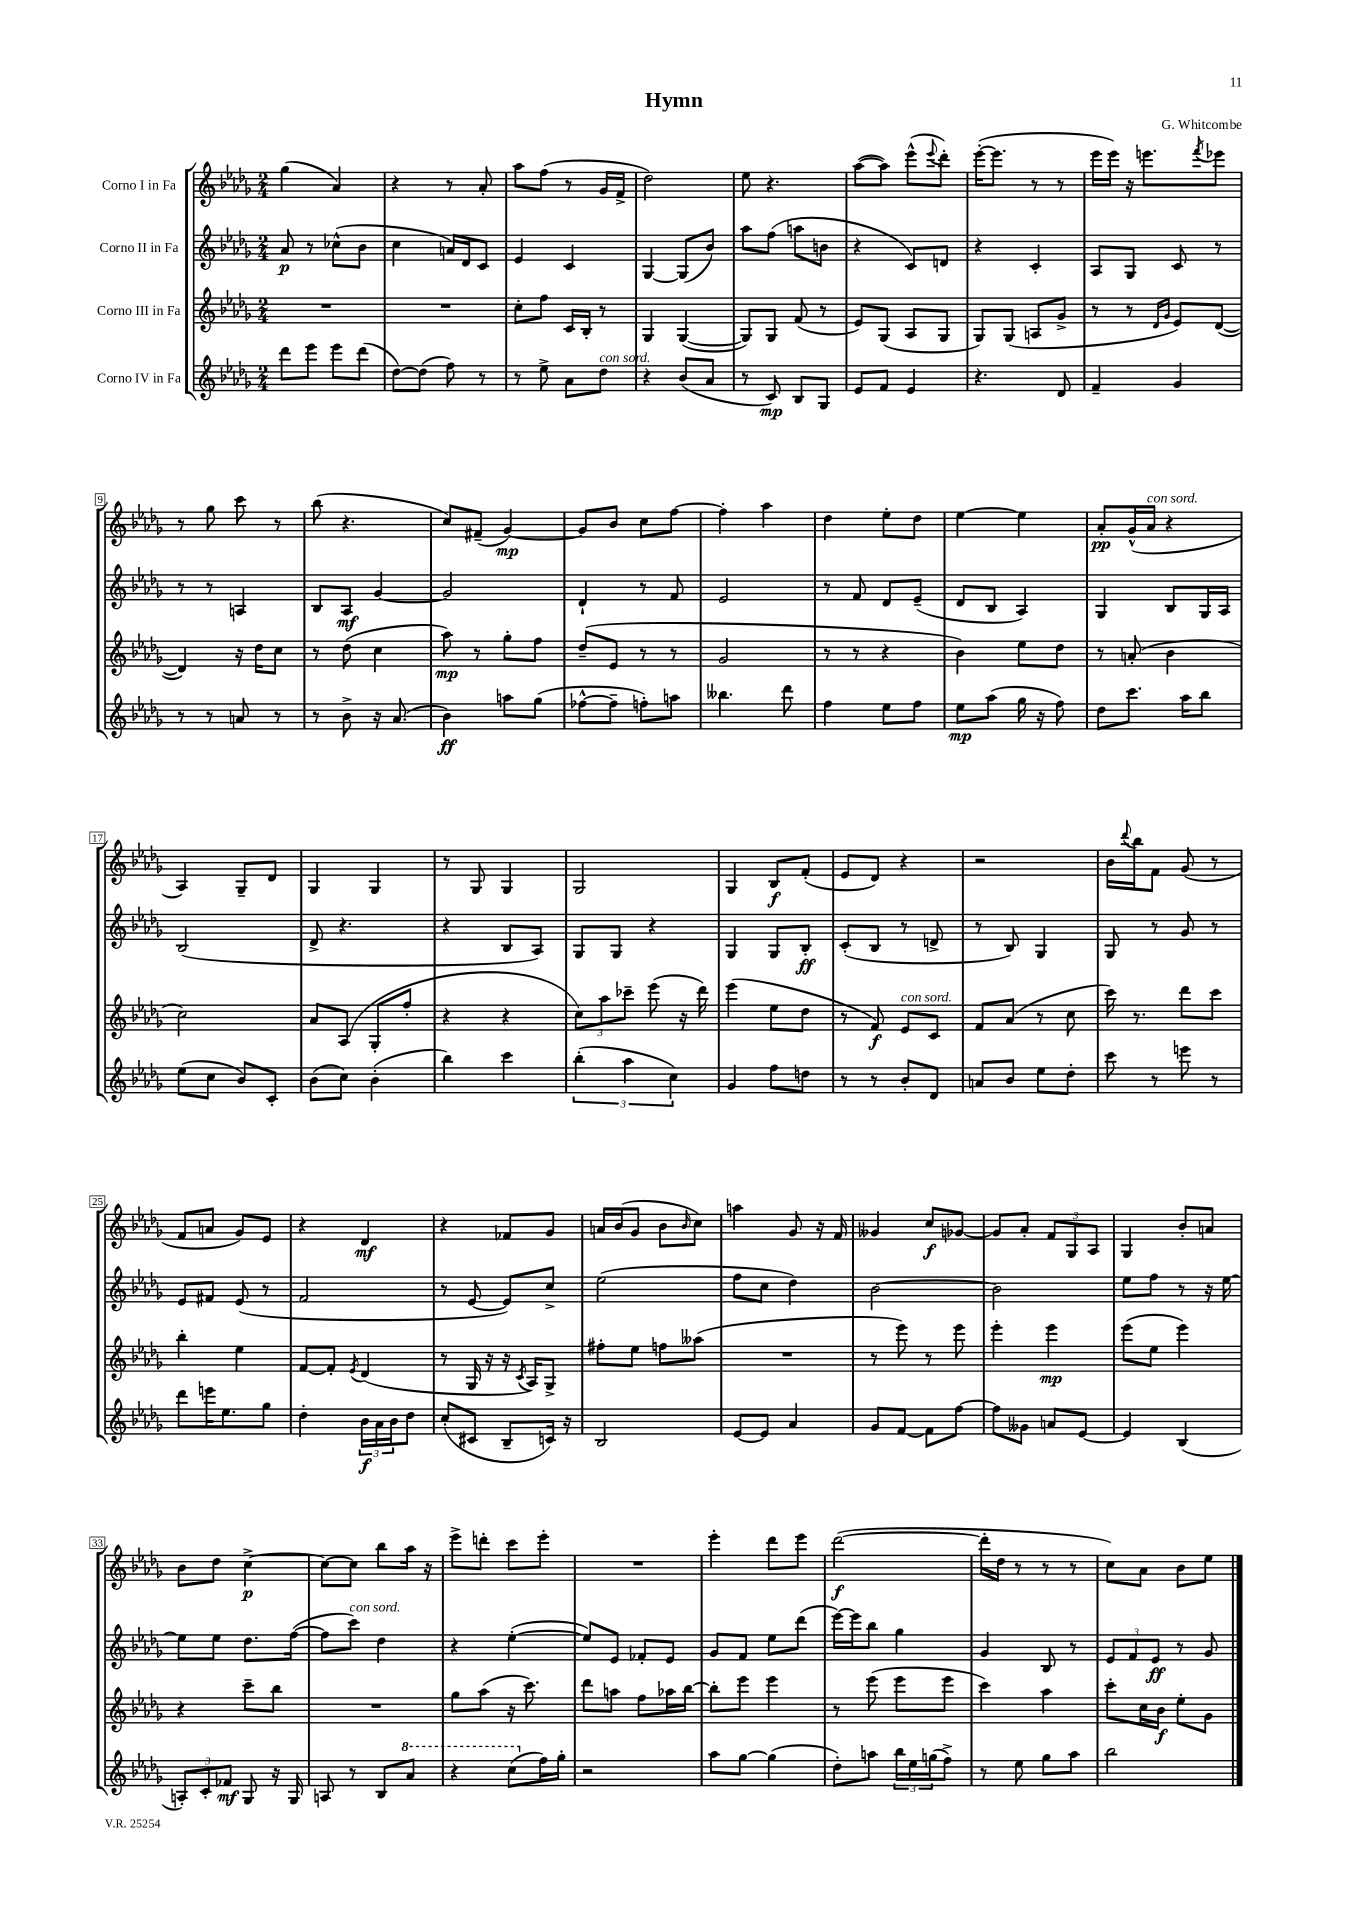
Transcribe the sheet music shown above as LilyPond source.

\header { title = "Hymn" composer = "G. Whitcombe" }
<<
\new StaffGroup <<
\new Staff = "s0" \with { instrumentName = "Corno I in Fa" } {
    \clef treble \key des \major \numericTimeSignature \time 2/4
    ges''4( aes'4) |
    r4 r8 aes'8-. |
    aes''8 f''8( r8 ges'16 f'16-> |
    des''2) |
    ees''8 r4. |
    aes''8~( aes''8) ees'''8-^( \appoggiatura { ees'''8 } des'''8-.) |
    ees'''16~-.( ees'''8. r8 r8 |
    ees'''16 ees'''16) r16 e'''8. \acciaccatura { f'''8 } ees'''8 |
    r8 ges''8 c'''8 r8 |
    bes''8( r4. |
    c''8) fis'8--( ges'4~\mp) |
    ges'8 bes'8 c''8 f''8~ |
    f''4-. aes''4 |
    des''4 ees''8-. des''8 |
    ees''4~ ees''4 |
    aes'8-.\pp ges'16-^( aes'16^\markup { \italic "con sord." } r4 |
    aes4) ges8-- des'8 |
    ges4 ges4 |
    r8 ges8 ges4 |
    ges2 |
    ges4 bes8\f f'8-.( |
    ees'8 des'8) r4 |
    r2 |
    bes'16 \appoggiatura { des'''8 } bes''16 f'8 ges'8( r8 |
    f'8 a'8 ges'8) ees'8 |
    r4 des'4\mf |
    r4 fes'8 ges'8 |
    a'16 bes'16( ges'8 bes'8 \grace { bes'16 } c''8) |
    a''4 ges'8 r16 f'16 |
    geses'4 c''8\f ges'8~ |
    ges'8 aes'8-. \tuplet 3/2 { f'8 ges8 aes8 } |
    ges4 bes'8-. a'8 |
    bes'8 des''8 c''4~->\p |
    c''8~ c''8 bes''8 aes''16 r16 |
    ees'''8-> d'''8-. c'''8 ees'''8-. |
    R2 |
    ees'''4-. des'''8 ees'''8 |
    des'''2~\f( |
    des'''16-. des''16 r8 r8 r8 |
    c''8) aes'8 bes'8 ees''8 \bar "|." |
}
\new Staff = "s1" \with { instrumentName = "Corno II in Fa" } {
    \clef treble \key des \major \numericTimeSignature \time 2/4
    aes'8\p r8 ces''8-^( bes'8 |
    c''4 a'16) des'16 c'8 |
    ees'4 c'4 |
    ges4~ ges8( bes'8) |
    aes''8 f''8( a''8 b'8 |
    r4 c'8) d'8 |
    r4 c'4-. |
    aes8 ges8 c'8 r8 |
    r8 r8 a4 |
    bes8 aes8\mf ges'4~ |
    ges'2 |
    des'4-! r8 f'8 |
    ees'2 |
    r8 f'8 des'8 ees'8--( |
    des'8 bes8 aes4) |
    ges4 bes8 ges16 aes16 |
    bes2( |
    des'8-> r4. |
    r4 bes8 aes8) |
    ges8 ges8 r4 |
    ges4 ges8 bes8-.\ff |
    c'8-.( bes8 r8 d'8-> |
    r8 bes8) ges4 |
    ges8 r8 ges'8 r8 |
    ees'8 fis'8 ees'8( r8 |
    f'2 |
    r8 ees'8~ ees'8) c''8-> |
    ees''2( |
    f''8 c''8 des''4) |
    bes'2~ |
    bes'2 |
    ees''8 f''8 r8 r16 ees''16~ |
    ees''8 ees''8 des''8. f''16~( |
    f''8 c'''8^\markup { \italic "con sord." }) des''4 |
    r4 ees''4~-.( |
    ees''8) ees'8 fes'8-. ees'8 |
    ges'8 f'8 ees''8 des'''8( |
    ees'''16~) ees'''16 bes''8 ges''4 |
    ges'4 bes8 r8 |
    \tuplet 3/2 { ees'8 f'8 ees'8\ff } r8 ges'8 \bar "|." |
}
\new Staff = "s2" \with { instrumentName = "Corno III in Fa" } {
    \clef treble \key des \major \numericTimeSignature \time 2/4
    R2 |
    R2 |
    c''8-. f''8 c'16 bes16-. r8 |
    ges4 ges4~( |
    ges8) ges8 f'8( r8 |
    ees'8) ges8( aes8 ges8 |
    ges8) ges8( a8 ges'8-> |
    r8 r8 \grace { des'16 ges'16 } ees'8) des'8~( |
    des'4) r16 des''16 c''8 |
    r8 des''8( c''4 |
    aes''8\mp) r8 ges''8-. f''8 |
    des''8--( ees'8 r8 r8 |
    ges'2 |
    r8 r8 r4 |
    bes'4) ees''8 des''8 |
    r8 a'8-.( bes'4 |
    c''2) |
    aes'8 aes8( ges8-. f''8-. |
    r4 r4 |
    \tuplet 3/2 { c''8) aes''8 ces'''8-- } ees'''8( r16 des'''16) |
    ees'''4( ees''8 des''8 |
    r8 f'8\f) ees'8^\markup { \italic "con sord." } c'8 |
    f'8 aes'8( r8 c''8 |
    c'''16) r8. des'''8 c'''8 |
    bes''4-. ees''4 |
    f'8~ f'8-. \acciaccatura { ees'8 } des'4( |
    r8 ges16 r16 r16 \acciaccatura { c'8 } aes16) ges8-> |
    fis''8-. ees''8 f''8 aeses''8( |
    R2 |
    r8 ees'''8) r8 ees'''8 |
    ees'''4-. ees'''4\mp |
    ees'''8( ees''8 ees'''4) |
    r4 c'''8-- bes''8 |
    R2 |
    ges''8 aes''8( r16 c'''8.) |
    des'''8 a''8 f''8 aes''16 bes''16~ |
    bes''8-. ees'''8 ees'''4 |
    r8 ees'''8( ees'''8 ees'''8 |
    c'''4) aes''4 |
    c'''8-. c''16 bes'16\f ees''8-. ges'8 \bar "|." |
}
\new Staff = "s3" \with { instrumentName = "Corno IV in Fa" } {
    \clef treble \key des \major \numericTimeSignature \time 2/4
    des'''8 ees'''8 ees'''8 des'''8( |
    des''8~) des''8( f''8) r8 |
    r8 ees''8-> aes'8 des''8^\markup { \italic "con sord." } |
    r4 bes'8( aes'8 |
    r8 c'8\mp) bes8 ges8 |
    ees'8 f'8 ees'4 |
    r4. des'8 |
    f'4-- ges'4 |
    r8 r8 a'8 r8 |
    r8 bes'8-> r16 aes'8.( |
    bes'4\ff) a''8 ges''8( |
    fes''8~-^ fes''8-- f''8-.) a''8 |
    beses''4. des'''8 |
    f''4 ees''8 f''8 |
    ees''8\mp aes''8( ges''16 r16 f''8) |
    des''8 c'''8. aes''16 bes''8 |
    ees''8( c''8 bes'8) c'8-. |
    bes'8( c''8) bes'4-.( |
    bes''4) c'''4 |
    \tuplet 3/2 { bes''4-.( aes''4 c''4) } |
    ges'4 f''8 d''8 |
    r8 r8 bes'8-. des'8 |
    a'8 bes'8 ees''8 des''8-. |
    c'''8 r8 e'''8 r8 |
    des'''8 e'''16 ees''8. ges''8 |
    des''4-. \tuplet 3/2 { bes'16\f aes'16 bes'16 } des''8 |
    c''8-.( cis'8 bes8-- c'16) r16 |
    bes2 |
    ees'8~ ees'8 aes'4 |
    ges'8 f'8~ f'8 f''8~ |
    f''8 geses'8 a'8 ees'8~ |
    ees'4 bes4( |
    \tuplet 3/2 { a8-.) c'8-. fes'8\mf } ges8 r16 ges16 |
    a8 r8 bes8 \ottava #1 aes''8 |
    r4 c'''8( \ottava #0 f''16) ges''16-. |
    r2 |
    aes''8 ges''8~ ges''4( |
    des''8-.) a''8 \tuplet 3/2 { bes''16 ees''16 g''16( } f''8->) |
    r8 ees''8 ges''8 aes''8 |
    bes''2 \bar "|." |
}
>>
>>
\layout { \context { \Score \override BarNumber.stencil = #(make-stencil-boxer 0.1 0.3 ly:text-interface::print) } }
